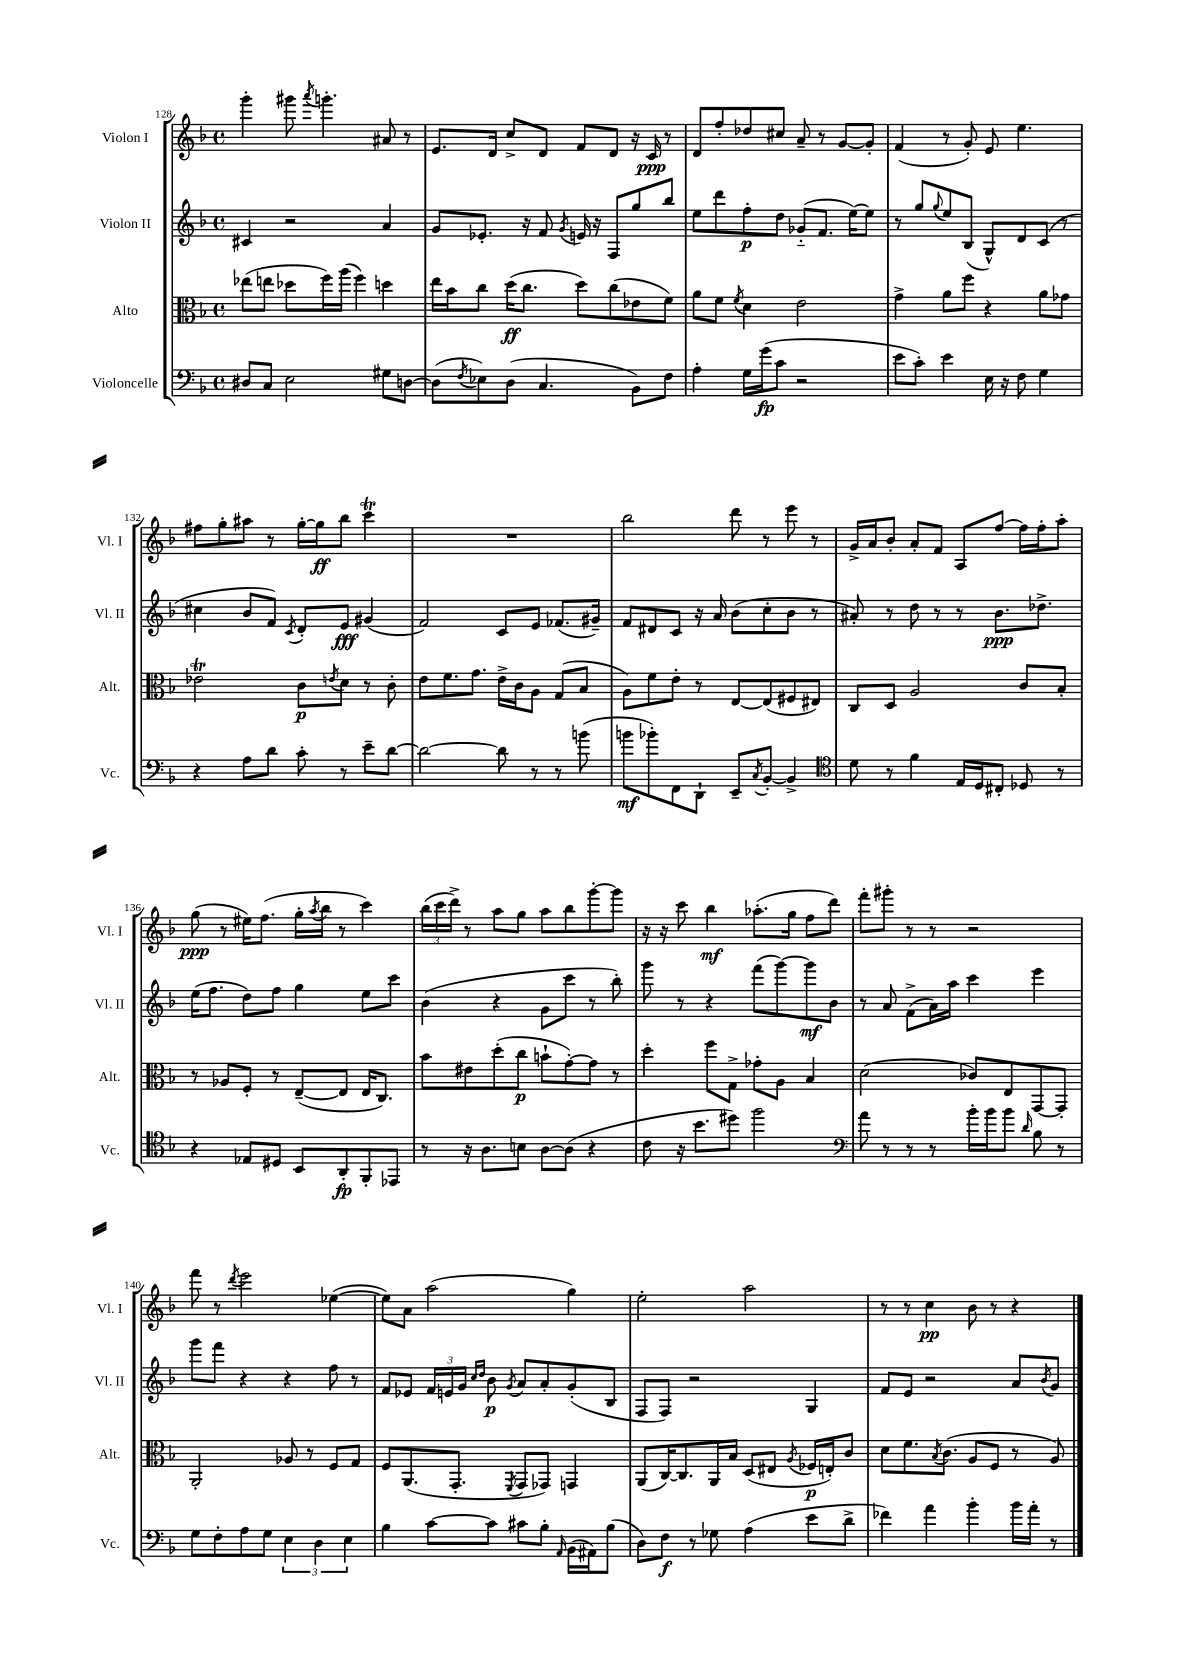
<<
\new StaffGroup <<
\new Staff = "s0" \with { instrumentName = "Violon I" shortInstrumentName = "Vl. I" } {
    \clef treble \key f \major \defaultTimeSignature \time 4/4
    g'''4-. gis'''8 \acciaccatura { a'''8 } g'''4.-. ais'8 r8 |
    e'8. d'16 c''8-> d'8 f'8 d'8 r16 c'16\ppp r8 |
    d'8 f''8-. des''8 cis''8 a'8-- r8 g'8~ g'8-. |
    f'4( r8 g'8-.) e'8 e''4. |
    fis''8 g''8-. ais''8 r8 g''16~-. g''16\ff bes''8 c'''4\trill |
    R1 |
    bes''2 d'''8 r8 e'''8 r8 |
    g'16-> a'16 bes'8-. a'8-. f'8 a8 f''8~ f''16 f''16-. a''8-. |
    g''8\ppp( r8 eis''16) f''8.( g''16-. \acciaccatura { a''8 } bes''16 r8 c'''4) |
    \tuplet 3/2 { bes''16( c'''16 d'''16->) } r8 a''8 g''8 a''8 bes''8 g'''8~-. g'''8 |
    r16 r16 c'''8 bes''4\mf aes''8.-.( g''16 f''8 d'''8) |
    f'''8-. gis'''8-. r8 r8 r2 |
    f'''8 r8 \acciaccatura { d'''8 } e'''2 ees''4~( |
    ees''8) a'8 a''2( g''4) |
    e''2-. a''2 |
    r8 r8 c''4\pp bes'8 r8 r4 \bar "|." |
}
\new Staff = "s1" \with { instrumentName = "Violon II" shortInstrumentName = "Vl. II" } {
    \clef treble \key f \major \defaultTimeSignature \time 4/4
    cis'4 r2 a'4 |
    g'8 ees'8.-. r16 f'8 \acciaccatura { g'8 } e'16 r16 f8 g''8 bes''8 |
    e''8 d'''8 f''8-.\p d''8 ges'8-_( f'8. e''16~) e''8 |
    r8 g''8 \appoggiatura { g''8 } e''8 bes8( g8-^) d'8 c'8( r8 |
    cis''4 bes'8 f'8) \acciaccatura { c'8 } d'8-. e'8\fff gis'4( |
    f'2) c'8 e'8 fes'8.( gis'16--) |
    f'8 dis'8 c'8 r16 a'16 bes'8( c''8-. bes'8 r8 |
    ais'8-.) r8 d''8 r8 r8 bes'8.\ppp des''8.-> |
    e''16( f''8. d''8) f''8 g''4 e''8 c'''8 |
    bes'4( r4 g'8 c'''8 r8 bes''8-.) |
    g'''8 r8 r4 f'''8( g'''8~) g'''8\mf bes'8 |
    r8 a'8 f'8->( a'16) a''16 c'''4 e'''4 |
    g'''8 f'''8 r4 r4 f''8 r8 |
    f'8 ees'8 \tuplet 3/2 { f'16 e'16 g'16 } \grace { c''16 d''16 } bes'8\p \acciaccatura { g'8 } a'8 a'8-. g'8-.( bes8 |
    f8 f8) r2 g4 |
    f'8 e'8 r2 a'8 \acciaccatura { bes'8 } g'8 \bar "|." |
}
\new Staff = "s2" \with { instrumentName = "Alto" shortInstrumentName = "Alt." } {
    \clef alto \key f \major \defaultTimeSignature \time 4/4
    ees''8( e''8 des''8 f''16) a''16( f''4) d''4 |
    e''16 bes'16 c''8 d''16\ff( c''8. d''8) c''8( ees'8 f'8) |
    a'8 f'8 \acciaccatura { f'8 } d'4 e'2 |
    g'4-> a'8 f''8 r4 a'8 ges'8 |
    ees'2\trill c'8\p \acciaccatura { e'8 } d'8 r8 c'8-. |
    e'8 f'8. g'8. e'16-> c'16 a8 g8( bes8 |
    a8) f'8 e'8-. r8 e8~ e8( fis8 eis8) |
    c8 d8 a2 c'8 bes8-. |
    r8 aes8 f8-. r8 e8~--( e8 e16 c8.) |
    bes'8 eis'8 d''8-.( c''8\p b'8-! g'8~-.) g'8 r8 |
    d''4-. f''8 g8-> ges'8-. a8 bes4 |
    d'2( ces'8) e8 g,8~ g,8-. |
    a,2-. aes8 r8 f8 g8 |
    f8 a,8.( g,8.-. \acciaccatura { f,8 } g,8 ges,8) g,4 |
    a,8( c16~) c8. a,16 bes16 d8( eis8 \acciaccatura { a8 } fes16\p e16-.) c'8 |
    d'8 f'8. \acciaccatura { bes8 } c'8.( a8 f8 r8 a8) \bar "|." |
}
\new Staff = "s3" \with { instrumentName = "Violoncelle" shortInstrumentName = "Vc." } {
    \clef bass \key f \major \defaultTimeSignature \time 4/4
    dis8 c8 e2 gis8 d8~ |
    d8( \acciaccatura { f8 } ees8) d8( c4. bes,8) f8 |
    a4-. g16 g'16\fp( c'8 r2 |
    e'8 c'8-.) e'4 e16 r16 f8 g4 |
    r4 a8 d'8 c'8-. r8 e'8-- d'8~ |
    d'2~ d'8 r8 r8 b'8( |
    b'8\mf bes'8-.) f,8 d,8-! e,8-- \acciaccatura { c8 } bes,8~-. bes,4-> |
    \clef tenor d'8 r8 f'4 e16 d16 cis8-. des8 r8 |
    r4 ees8 dis8 bes,8 a,8-.\fp f,8-. ees,8 |
    r8 r16 a8. b8 a8~ a8( r4 |
    c'8 r16 bes'8. dis''8) f''2 |
    \clef bass a'8 r8 r8 r8 bes'16-. bes'16 bes'8 \grace { d'16 } bes8 r8 |
    g8 f8-. a8 g8 \tuplet 3/2 { e4 d4 e4 } |
    bes4 c'8~ c'8 cis'8 bes8-. \grace { a,16 } bes,16( ais,16) bes8( |
    d8) f8\f r8 ges8 a4( e'8 d'8-> |
    fes'4) a'4 bes'4-. bes'16 a'16-. r8 \bar "|." |
}
>>
>>
\layout { \context { \Score currentBarNumber = #128 } }
